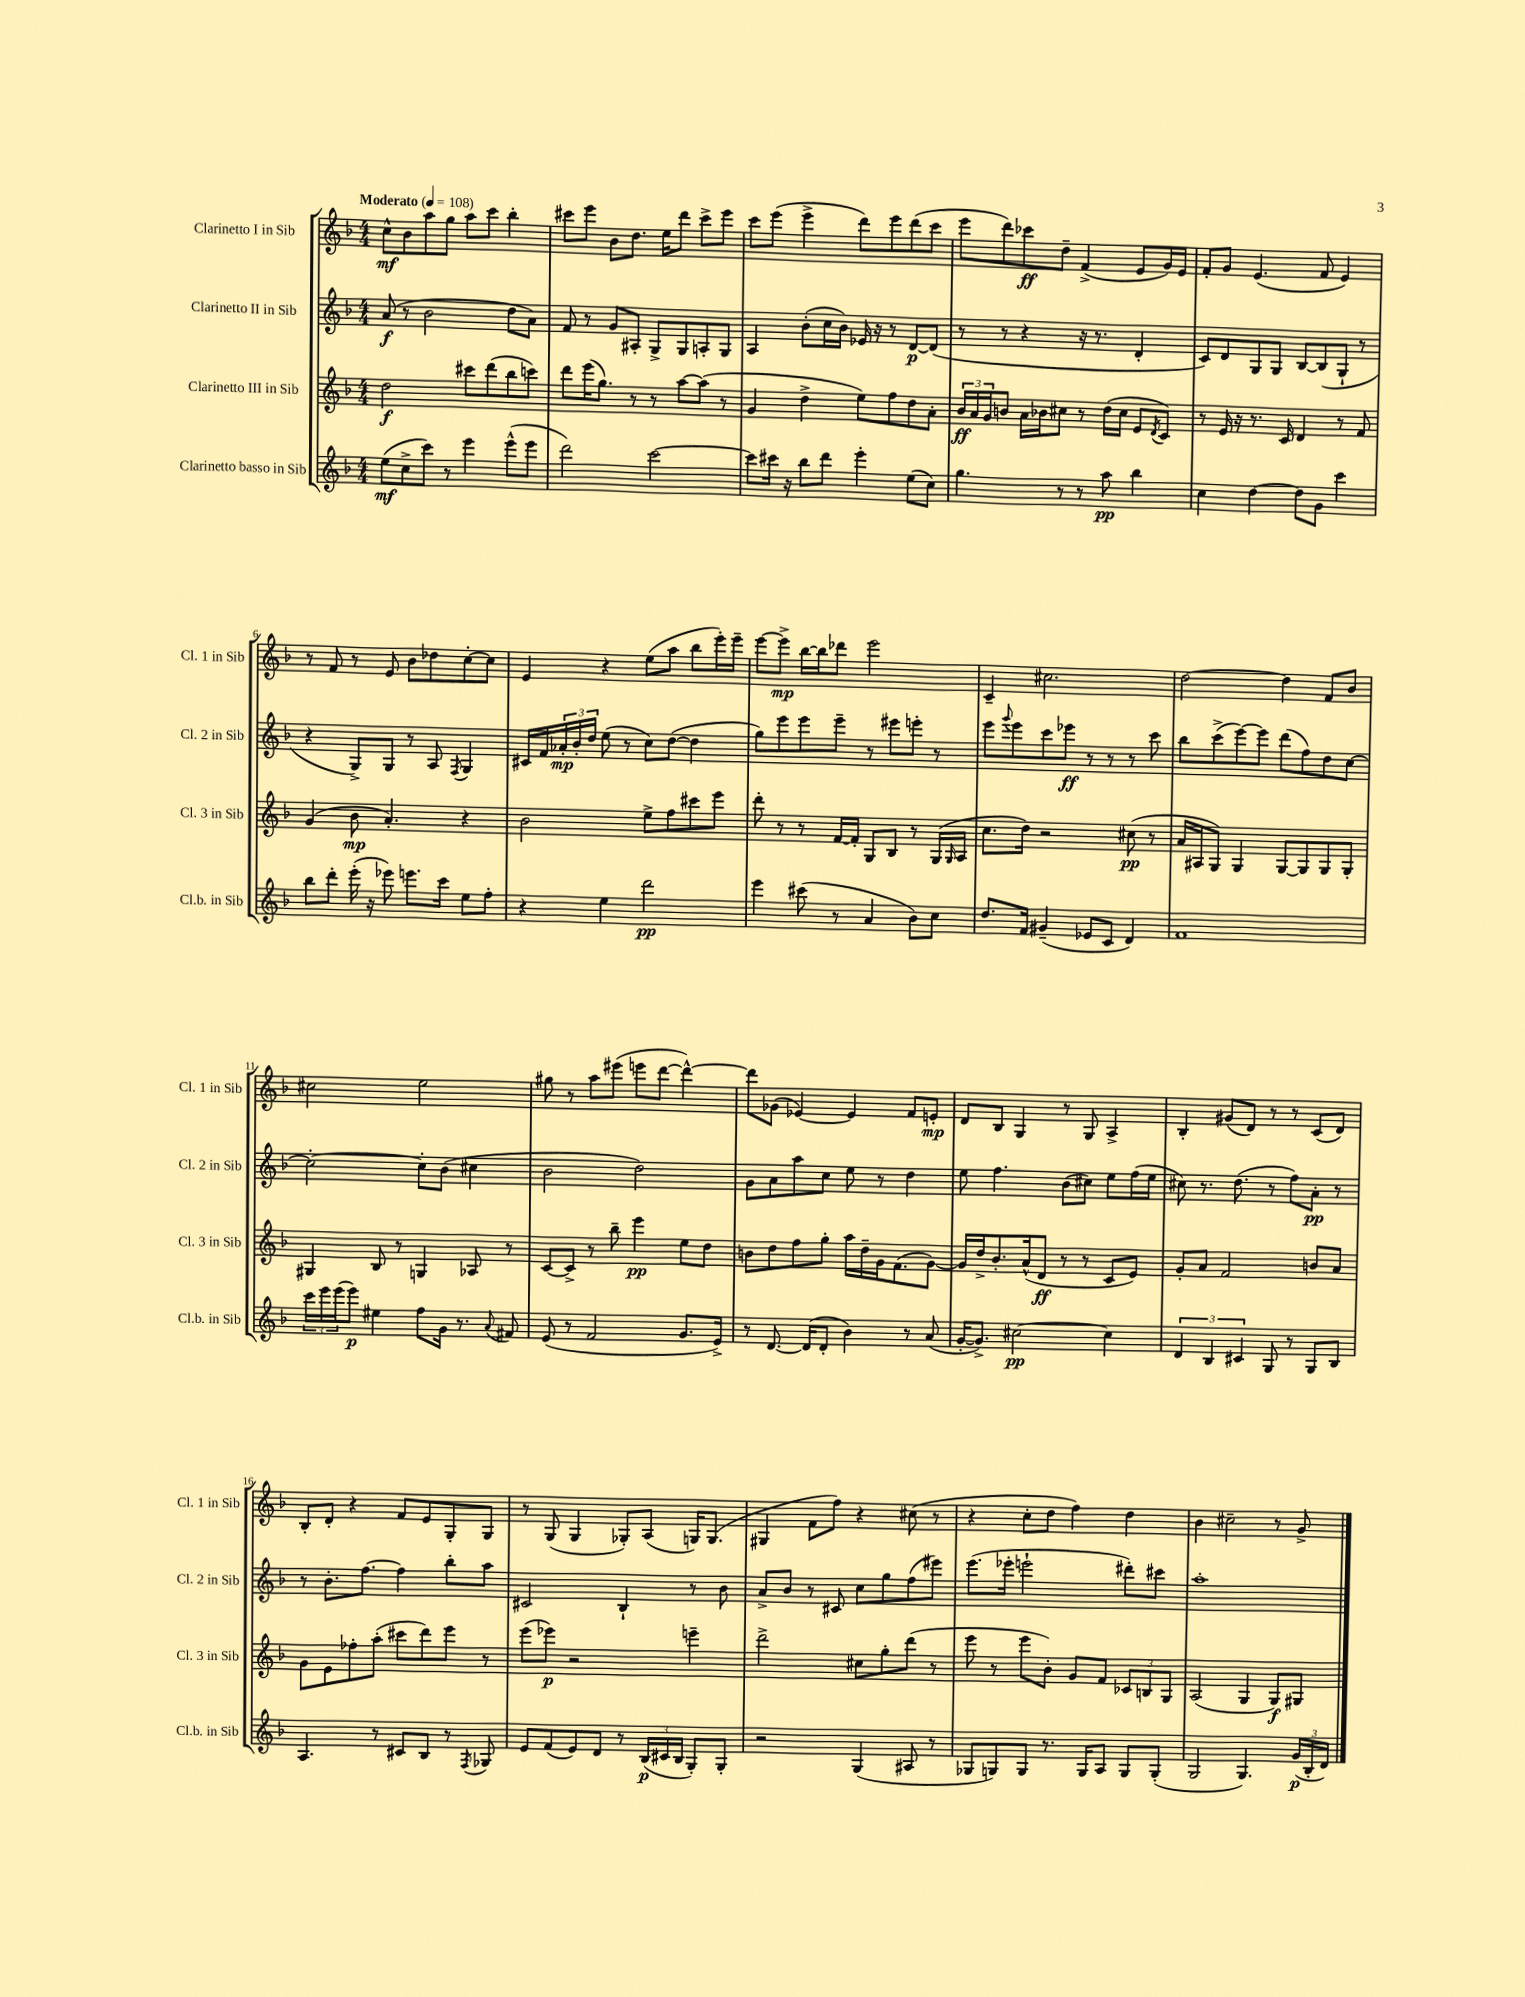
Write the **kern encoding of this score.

**kern	**kern	**kern	**kern
*staff4	*staff3	*staff2	*staff1
*clefG2	*clefG2	*clefG2	*clefG2
*k[b-]	*k[b-]	*k[b-]	*k[b-]
*M4/4	*M4/4	*M4/4	*M4/4
*MM108	*MM108	*MM108	*MM108
(8ee\L	2dd\	(8a/	8cc^^\L
8cc^\	.	8r	8b-\
8ccc\J)	.	2b-\	8aa\
8r	.	.	8gg\J
4eee\	8ccc#\L	.	8aa\L
.	(8ddd\	.	8ccc\J
(8eee^^\L	8bb-\	8dd\L	4bb-'\
8eee\J	8ccc\J)	8a\J)	.
=	=	=	=
2ddd\)	8ddd\L	8f/	8ccc#\L
.	(16eee\K	8r	8eee\J
.	8.gg\J)	.	.
.	.	8g/L	8b-\L
.	8r	8A#'/J	8.dd\J
[2ccc\	8r	8G^/L	.
.	.	.	16ee\LK
.	[8aa\L	8G/	8ddd\J
.	(8aa\]J	8A'/	8ccc#^\L
.	8r	8G/J	8eee\J
=	=	=	=
8ccc\]L	4g/	4A/	8ccc\L
16ccc#\Jk	.	.	(8eee\J
16r	.	.	.
8bb-\L	4dd^\	(8b-'\L	4eee^\
8ddd\J	.	16cc\L	.
.	.	16b-\JJ)	.
4eee'\	8ee\L)	16e-/	8ddd\L)
.	.	16r	.
.	8ff\	8r	8eee\
(8ee\L	8dd\	[8d/L	(8ddd\
8cc\J)	8a'\J	(8d/]J	8ccc\J
=	=	=	=
4.gg\	24b-/LL	8r	8eee\L
.	24a/	.	.
.	24g/J	.	.
.	8b/J	8r	8ddd\)
.	16a\LL	4r	8ccc-\
.	16b-\J	.	.
8r	8cc#\J	.	8dd~\J
8r	8r	16r	(4f^/
.	.	8.r	.
8aa\	(16dd\LL	.	.
.	16cc#\JJ	.	.
4bb-\	8e/L	4d'/	8e/L
.	8qd/	.	.
.	8c/J)	.	16g/L)
.	.	.	16e/JJ
=	=	=	=
4cc\	8r	8c/L)	8f'/L
.	16e/	8d/	8g/J
.	16r	.	.
[4dd\	8.r	8G/	(4.e/
.	.	8G/J	.
.	16c/	.	.
8dd\]L	4d/	[8B-/L	.
8g\J	.	(8B-/]	8f/
4ccc\	8r	8G`/J	4e/)
.	8f/	8r	.
=	=	=	=
8bb-\L	(4g/	4r	8r
8ddd'\J	.	.	8f/
(16eee'\	8b-\	8G^/L)	8r
16r	.	.	.
8eee-\)	4.a'/)	8G/J	8e/
8.eee\L	.	8r	8b-\L
.	.	8A/	8dd-\
16ccc\Jk	.	.	.
.	.	8qF/	.
8ee\L	4r	4G/	[8cc'\
8ff'\J	.	.	8cc\]J
=	=	=	=
4r	2b-\	16c#/LL	4e/
.	.	16f/	.
.	.	24a-'/	.
.	.	24b-'/	.
.	.	24dd/JJ	.
4ee\	.	(8ee\	4r
.	.	8r	.
2ddd\	8ee^\L	8cc\L)	(8ee\L
.	8ff\	([8dd\J	8aa\J
.	8ccc#\	4dd\]	8bb-\L
.	8eee\J	.	16eee'\L)
.	.	.	16eee~\JJ
=	=	=	=
4eee\	8ddd'\	8gg\L)	[8eee\L
.	8r	8eee\	8eee^\]J
(8ccc#\	8r	8eee\	[16bb-\LL
.	.	.	16bb-\]J
8r	[16f/LL	8eee~\J	8ddd-\J
.	16f'/]JJ	.	.
4a/	8G/L	8r	2eee\
.	8B-/J	8eee#\L	.
8b-\L)	8r	8eee'\J	.
8cc\J	(16G/LL	8r	.
.	16qqG/	.	.
.	16A/JJ	.	.
=	=	=	=
8.dd/L	8.cc\L	8eee\L	4c~/
.	.	8qqggg/	.
.	.	8eee\	.
16f/Jk	16dd\Jk)	.	.
(4g#~/	2r	8ccc\	2.cc#\
.	.	8eee-\J	.
8e-/L	.	8r	.
8c/J	.	8r	.
4d/)	(8cc#\	8r	.
.	8r	8ccc\	.
=	=	=	=
1f	16a/LL	8bb-\L	[2dd\
.	16A#/J	.	.
.	8G/J)	(8ccc^\	.
.	4G/	[8eee\)	.
.	.	8eee\]J	.
.	[8G/L	(8ddd\L	4dd\]
.	8G/]	8ff\)	.
.	8G/	8dd\	8f/L
.	8G'/J	[8cc\J	8b-/J
=	=	=	=
24ccc\LL	4G#/	2cc'\_	2cc#\
24eee\	.	.	.
(24eee\J	.	.	.
8eee\J)	.	.	.
4ee#\	8B-/	.	.
.	8r	.	.
8ff\L	4G/	8cc'\]L	2ee\
16g\Jk	.	(8b-\J	.
8.r	.	.	.
.	8A-/	4cc#\	.
8qqa/	.	.	.
8f#/	8r	.	.
=	=	=	=
(8e/	[8c/L	2b-\	8gg#\
8r	8c^/]J	.	8r
2f/	8r	.	8aa\L
.	8bb-~\	.	(8eee#\J
.	4eee\	2dd\)	8eee\L
.	.	.	[8ddd\J
8.g/L	8ee\L	.	4ddd^^\_)
.	8dd\J	.	.
16e^/Jk)	.	.	.
=	=	=	=
8r	8b\L	8g\L	8ddd\]L
[8.d/	8dd\	8a\	(8g-\J
.	8ff\	8aa\	[4e-/)
(16d/]LK	.	.	.
8d'/J	8gg'\J	8cc\J	.
4b-\)	16aa\LL	8ee\	4e-/]
.	16dd~\	.	.
.	16g\J	8r	.
.	(8.f\	.	.
8r	.	4dd\	8f/L
(8a/	[8g\J)	.	8e'/J
=	=	=	=
[16g'/LK	16g/]LL	8ee\	8d/L
8.g^/]J)	16dd^/J	.	.
.	8.b-'/	4.ff\	8B-/J
[2cc#\	.	.	4G/
.	(16a^^/k	.	.
.	8d/J	.	.
.	8r	(8b-\L	8r
.	8r	8cc#\J)	8G/
4cc#\]	8c/L	8ee\L	4A^/
.	8e/J)	(16ff\L	.
.	.	16ee\JJ	.
=	=	=	=
6d/	8g'/L	8cc#\)	4B-'/
.	8a/J	8.r	.
6B-/	.	.	.
.	2f/	.	(8g#/L
.	.	(8.dd\	.
6c#/	.	.	.
.	.	.	8d/J)
8G/	.	8r	8r
8r	.	8ff\L)	8r
8G/L	8b/L	8a'\J	(8c/L
8B-/J	8a/J	8r	8d/J)
=	=	=	=
4.A/	8g\L	8r	8B-'/L
.	8e\	8.b-'\L	8d'/J
.	8ff-'\	.	4r
.	.	[8.ff\J	.
8r	(8aa'\J	.	.
8c#/L	8ccc#\L	4ff\]	8f/L
8B-/J	8ddd\)	.	8e/
8r	8eee\J	8bb-'\L	8G'/
8qF/	.	.	.
8G-/	8r	8aa\J	8G/J
=	=	=	=
8e/L	(8eee\L	2c#/	8r
(8f/	8eee-\J)	.	(8G/
8e/)	2r	.	4G/
8d/J	.	.	.
8r	.	4B-`/	8G-'/L)
(24B-/LL	.	.	(8A/J
24c#/	.	.	.
24B-/JJ	.	.	.
8G'/L)	4eee~\	8r	16G/LK)
.	.	.	(8.G/J
8G'/J	.	8b-\	.
=	=	=	=
2r	2ddd^\	8a^/L	4G#/
.	.	8b-/J	.
.	.	8r	8f\L
.	.	8c#/	8ff\J)
(4G/	8cc#\L	8cc\L	4r
.	8gg'\	8gg\	.
8A#/	(8ddd\J	(8ff\	(8cc#\
8r	8r	8eee#\J)	8r
=	=	=	=
8G-/L	8eee\	(8.eee\L	4r
8G/)	8r	.	.
.	.	16eee-'\Jk	.
8G/J	8eee\L	2eee`\	8cc'\L
8.r	8b-'\J)	.	8dd\J
.	8g/L	.	4ff\)
16G/LK	.	.	.
8A/J	8f/J	.	.
8G/L	12c-/L	8ddd#'\L)	4dd\
.	12B/	.	.
(8G'/J	.	8ccc#\J	.
.	12G/J	.	.
=	=	=	=
2G/	(2A/	1aa'	4b-\
.	.	.	2cc#~\
4.G/)	4G/	.	.
.	8G/L)	.	8r
(24g/LL	8G#/J	.	8g^/
24B-'/	.	.	.
24d/JJ)	.	.	.
==	==	==	==
*-	*-	*-	*-
